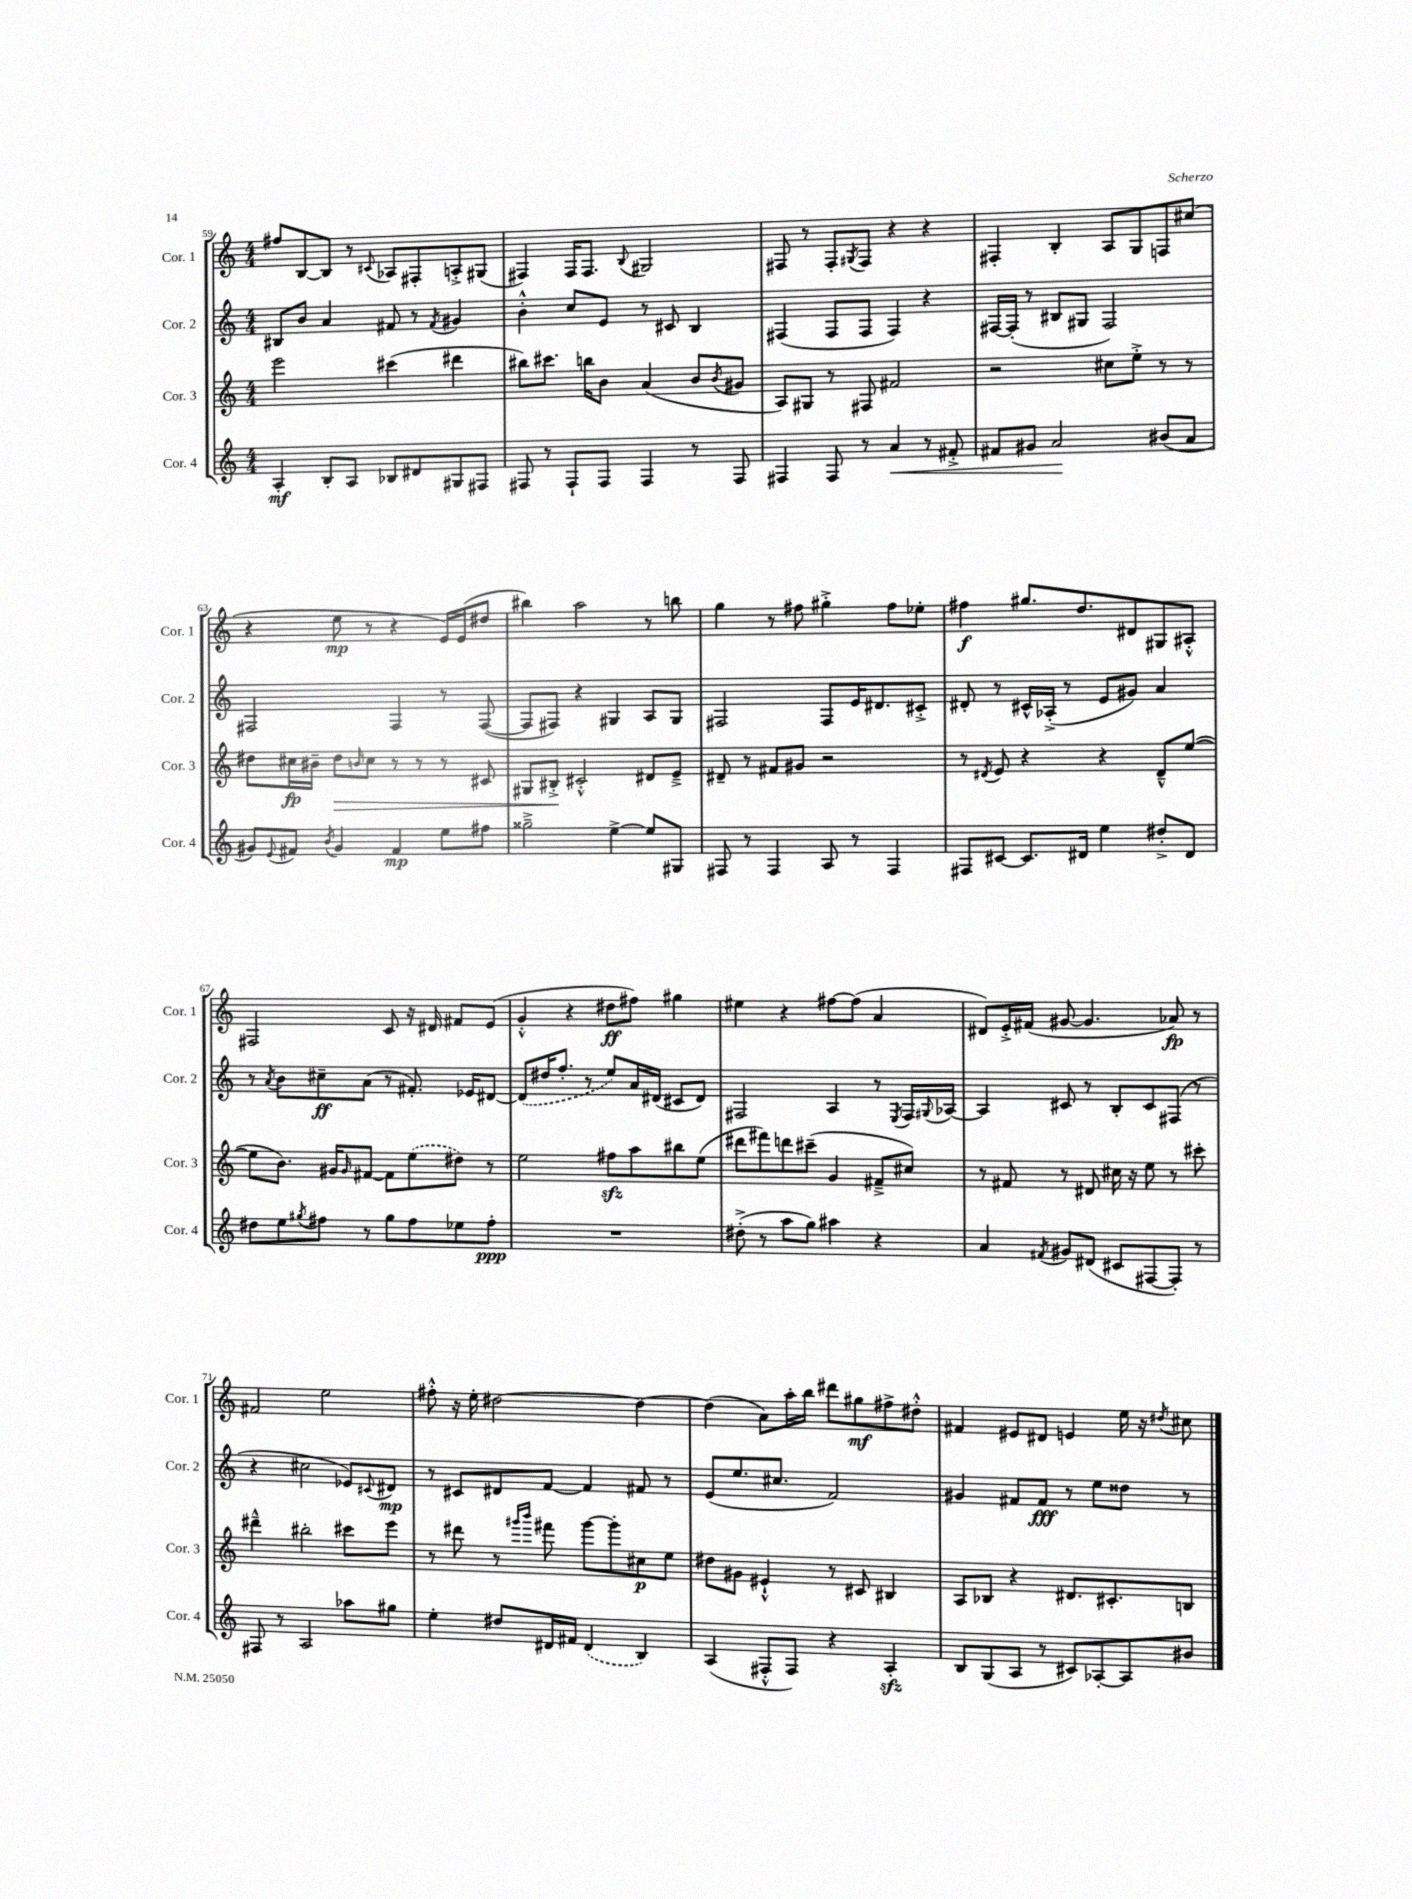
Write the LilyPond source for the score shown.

<<
\new StaffGroup <<
\new Staff = "s0" \with { instrumentName = "Cor. 1" shortInstrumentName = "Cor. 1" } {
    \clef treble \key c \major \numericTimeSignature \time 4/4
    fis''8 b8~ b8 r8 \appoggiatura { cis'8 } aes8 fis8-. a8-.-> gis8( |
    fis4) fis16 fis8. \appoggiatura { b8 } gis2 |
    fis8 r8 fis8-. \acciaccatura { gis8 } fis8 r4 r4 |
    fis4-. b4-. a8 g8 f8 cis''8( |
    r4 e''8\mp r8 r4 e'16) e'16( dis''8 |
    bis''4) a''2 r8 b''8 |
    g''4 r8 fis''8 gis''4-.-> fis''8 ees''8-. |
    fis''4\f gis''8. d''8. dis'8 gis8 ais8-.-^ |
    fis2 c'8 r16 dis'16 fis'8 e'8( |
    g'4-.-^ r4 dis''8\ff fis''8) gis''4 |
    eis''4 r4 fis''8~ fis''8( a'4 |
    dis'8) e'16-.-> fis'16( gis'8~ gis'4. aes'8\fp) r8 |
    fis'2 e''2 |
    fis''8-.-^ r16 e''16-. dis''2~ dis''4~ |
    dis''4( a'8) a''16-. b''16 dis'''8 gis''8\mf fis''8-> dis''8-.-^ |
    fis'4 eis'8 dis'8 e'4 e''16 r16 \acciaccatura { dis''8 } cis''8 \bar "|." |
}
\new Staff = "s1" \with { instrumentName = "Cor. 2" shortInstrumentName = "Cor. 2" } {
    \clef treble \key c \major \numericTimeSignature \time 4/4
    bis8 b'8 a'4 fis'8 r8 \acciaccatura { fis'8 } gis'4 |
    b'4-.-^ c''8 e'8 r8 cis'8 b4 |
    fis4( fis8 fis8 fis4) r4 |
    fis16~ fis16-.( r8 bis8 gis8 fis2) |
    fis2 fis4 r8 fis8~( |
    fis8 fis8) r4 gis4 a8 gis8 |
    fis2 fis8 e'16 dis'8. cis'8-.-> |
    dis'8-. r8 cis'16-^ aes16-.->( r8 e'8 gis'8) a'4 |
    r8 \acciaccatura { a'8 } b'8 cis''8--\ff a'8( r8 fis'8.-.) ees'16 dis'8~ |
    \once \slurDashed dis'8( dis''16 f''8.-. r8 e''8) a'16 dis'16( cis'8 dis'8) |
    fis2 a4 r8 \acciaccatura { e8 } fis16 \appoggiatura { gis8 } aes16~ |
    aes4 cis'8 r8 b8-. cis'8 fis8( r8 |
    r4 cis''2 ees'8) \appoggiatura { cis'8 } dis'8\mp |
    r8 cis'8 dis'8 f'8~ f'4 fis'8 r8 |
    e'8( e''8. cis''8. f'2) |
    gis'4 fis'8 fis'8\fff r8 e''8 disis''8 r8 \bar "|." |
}
\new Staff = "s2" \with { instrumentName = "Cor. 3" shortInstrumentName = "Cor. 3" } {
    \clef treble \key c \major \numericTimeSignature \time 4/4
    e'''2 cis'''4( dis'''4 |
    bis''8) cis'''8. b''16 b'8 a'4( b'8 \acciaccatura { b'8 } gis'8 |
    a8) gis8 r8 fis8 fis'2 |
    r2 cis''8 e''8-.-> r8 r8 |
    dis''8 cis''16\fp bis'16-- dis''8\> \grace { b'16 } cis''8 r8 r8 r8 cis'8 |
    gis8 bis8-.->\! cis'2-.-^ dis'8 e'8---> |
    dis'8-- r8 fis'8 gis'8 r2 |
    r8 \acciaccatura { dis'8 } e'8 r4 r4 dis'8---^ e''8~( |
    e''8 b'8.) gis'16 \grace { gis'16 } fis'8~ fis'8 \once \slurDashed e''8( dis''8) r8 |
    e''2 fis''8\sfz a''8 bis''8 e''8( |
    dis'''8 fis'''8) d'''8 cis'''8--( g'4 fis'8---> cis''8) |
    r8 fis'8 r8 dis'8 cis''16 r16 e''8 r8 cis'''8-. |
    dis'''4---^ bis''2-. cis'''8 e'''8 |
    r8 dis'''8 r8 \grace { gis'''16 b'''16 } fis'''8 gis'''8~ gis'''8-. cis''8\p e''8 |
    dis''8 gis'8 eis'4-!-^ r8 cis'8 bis4 |
    a8 bes8 r4 dis'8. cis'8.-. b8 \bar "|." |
}
\new Staff = "s3" \with { instrumentName = "Cor. 4" shortInstrumentName = "Cor. 4" } {
    \clef treble \key c \major \numericTimeSignature \time 4/4
    a4-.\mf b8-. a8 bes8 dis'8 gis8 fis8 |
    fis8 r8 fis8-! fis8 fis4 r8 fis8 |
    fis4 fis8 r8 a'4\< r8 fis'8-.-> |
    fis'8 gis'8 a'2\! bis'8( a'8 |
    gis'8) \appoggiatura { e'8 } fis'8 \acciaccatura { b'8 } gis'4 fis'4\mp e''8 fis''8 |
    gisis''2---> e''4~-> e''8 gis8 |
    fis8 r8 fis4 a8 r8 fis4 |
    fis8 cis'8~ cis'8. dis'16 e''4 dis''8-.-> dis'8 |
    dis''8 e''8 \acciaccatura { gis''8 } fis''8 r8 gis''8 fis''8 ees''8 fis''8-.\ppp |
    R1 |
    dis''8-.->( r8 a''8 g''8) ais''4 r4 |
    a'4 \acciaccatura { fis'8 } gis'8 dis'8( cis'8 fis8~ fis8-.) r8 |
    fis8 r8 a2 aes''8 gis''8 |
    e''4-. dis''8 dis'16 fis'16 \once \slurDashed dis'4( b4) |
    a4( fis8-.-^ fis8) r4 a4-.\sfz |
    b8 g8( a8 r8 cis'8) aes8~-. aes8 bis'8 \bar "|." |
}
>>
>>
\layout { \context { \Score currentBarNumber = #59 } }
